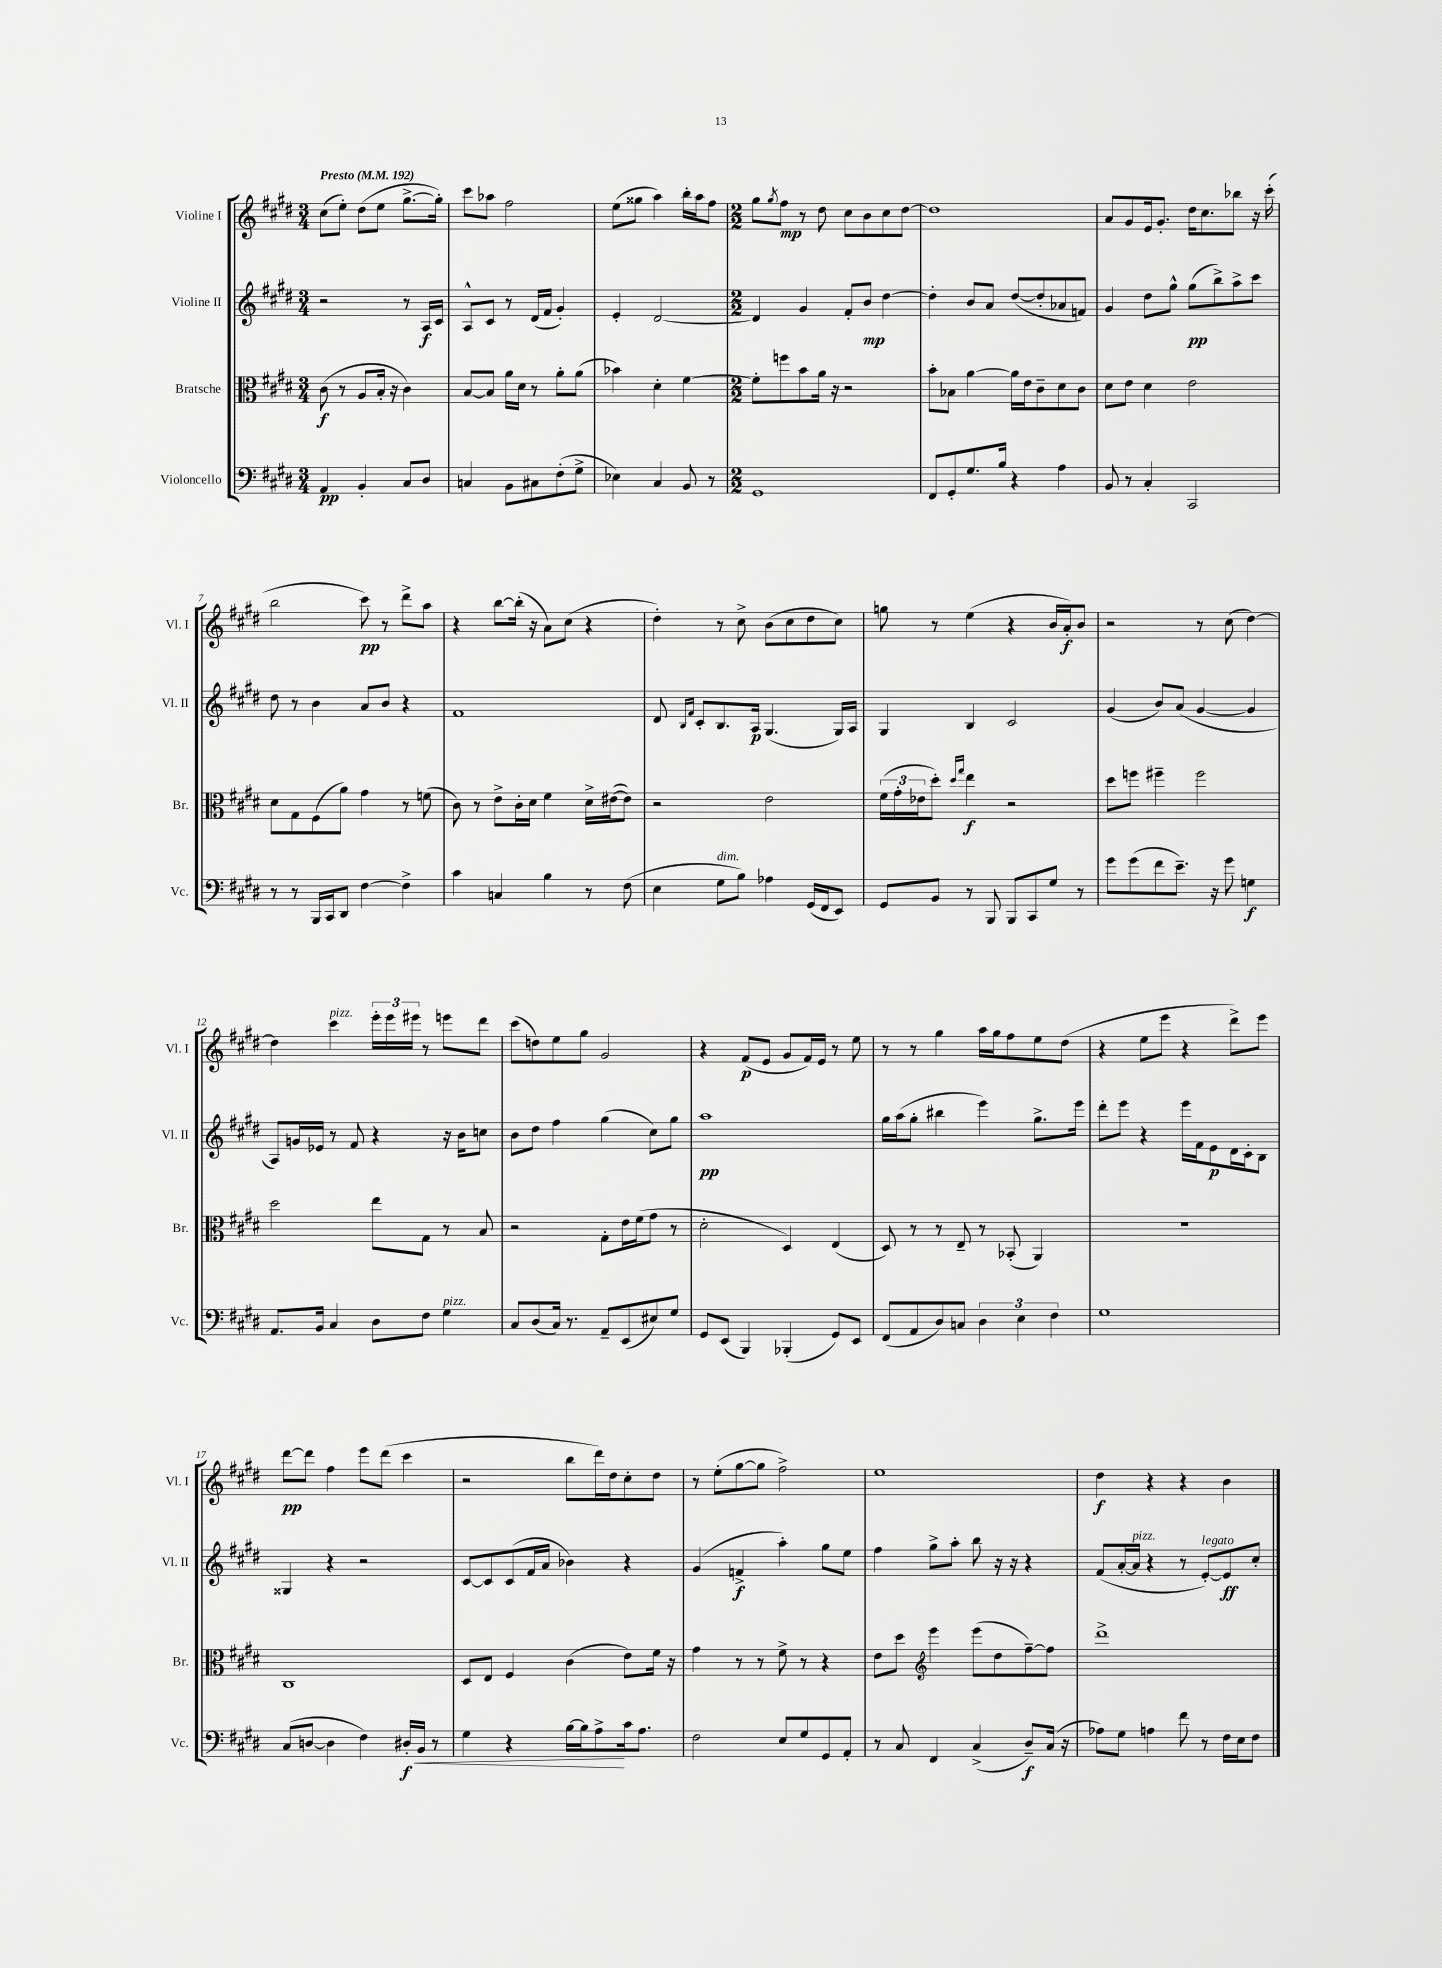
<<
\new StaffGroup <<
\new Staff = "s0" \with { instrumentName = "Violine I" shortInstrumentName = "Vl. I" } {
    \clef treble \key e \major \numericTimeSignature \time 3/4 \tempo "Presto" 4 = 192
    cis''8( e''8-.) dis''8( e''8 gis''8.~-> gis''16-.) |
    cis'''8 aes''8 fis''2 |
    e''8( gisis''8 a''4) b''16-. a''16 fis''8 |
    \numericTimeSignature \time 2/2 gis''8 \acciaccatura { gis''8 } fis''8\mp r8 dis''8 cis''8 b'8 cis''8 dis''8~ |
    dis''1 |
    a'8 gis'8 e'16 gis'8.-. dis''16 cis''8. bes''8 r16 cis'''16-.( |
    b''2 cis'''8\pp) r8 dis'''8-> a''8 |
    r4 b''8~ b''16-.( r16 a'8) cis''8( r4 |
    dis''4-.) r8 cis''8-> b'8( cis''8 dis''8 cis''8) |
    g''8 r8 e''4( r4 b'16 a'16-.\f) b'8 |
    r2 r8 cis''8( dis''4~) |
    dis''4 cis'''4^\markup { \italic "pizz." } \tuplet 3/2 { e'''16-. e'''16 eis'''16 } r8 e'''8 dis'''8 |
    cis'''8( d''8) e''8 gis''8 gis'2 |
    r4 fis'8\p( e'8 gis'8 fis'16) e'16 r8 e''8 |
    r8 r8 gis''4 a''16 gis''16 fis''8 e''8 dis''8( |
    r4 e''8 e'''8 r4 dis'''8->) e'''8 |
    dis'''8~\pp dis'''8 fis''4 e'''8 dis'''8( cis'''4 |
    r2 b''8 dis'''16) dis''16 cis''8-. dis''8 |
    r8 e''8-.( gis''8~ gis''8 fis''2->) |
    e''1 |
    dis''4\f r4 r4 b'4 \bar "|." |
}
\new Staff = "s1" \with { instrumentName = "Violine II" shortInstrumentName = "Vl. II" } {
    \clef treble \key e \major \numericTimeSignature \time 3/4
    r2 r8 a16\f cis'16 |
    a8-^ cis'8 r8 dis'16( fis'16 gis'4-.) |
    e'4-. dis'2~ |
    \numericTimeSignature \time 2/2 dis'4 gis'4 fis'8-. b'8\mp dis''4~ |
    dis''4-. b'8 a'8 dis''8~( dis''8-. aes'8 f'8) |
    gis'4 dis''8 gis''8-^ gis''8\pp( b''8->) a''8-> cis'''8 |
    dis''8 r8 b'4 a'8 b'8 r4 |
    fis'1 |
    dis'8 \grace { b16 fis'16 } cis'8-. b8. a16\p gis4.( gis16) a16 |
    gis4 b4 cis'2 |
    gis'4( b'8) a'8( gis'4~ gis'4 |
    a8) g'16 ees'16 r8 fis'8 r4 r16 b'16 c''8 |
    b'8 dis''8 fis''4 gis''4( cis''8) gis''8 |
    a''1\pp |
    gis''16 a''16( gis''8-. bis''4 e'''4) gis''8.-> e'''16 |
    dis'''8-. e'''8 r4 e'''16 fis'16 e'8\p dis'16 cis'16-. b8 |
    gisis4 r4 r2 |
    cis'8~ cis'8 cis'8( fis'16 a'16 bes'4) r4 |
    gis'4( f'4->\f a''4-.) gis''8 e''8 |
    fis''4 gis''8-> a''8-. b''8 r16 r16 r4 |
    fis'8( a'16~-. a'16^\markup { \italic "pizz." } r4 r8 e'8~-.^\markup { \italic "legato" }) e'8\ff cis''8-. \bar "|." |
}
\new Staff = "s2" \with { instrumentName = "Bratsche" shortInstrumentName = "Br." } {
    \clef alto \key e \major \numericTimeSignature \time 3/4
    cis'8\f( r8 a8 b16-. r16 cis'4) |
    b8~ b8 a'16 dis'16 r8 a'8-. a'8( |
    bes'4) dis'4-. fis'4~ |
    \numericTimeSignature \time 2/2 fis'8-. f''8 b'8 a'16 r16 r2 |
    b'8-. bes8 a'4~ a'16 e'16 cis'8-- dis'8 cis'8 |
    dis'8 e'8 dis'4 e'2 |
    dis'8 gis8 fis8( a'8) gis'4 r8 f'8( |
    cis'8) r8 e'8-> cis'16-. dis'16 fis'4 dis'16-> eis'16~( eis'8) |
    r2 e'2 |
    \tuplet 3/2 { fis'16( gis'16-. ees'16 } dis''8-.) \grace { dis''16 gis''16 } e''4\f r2 |
    dis''8 f''8 fis''4-- fis''2 |
    dis''2 e''8 gis8 r8 b8 |
    r2 gis8-. e'16 fis'16( gis'8 r8 |
    dis'2-. dis4) e4( |
    dis8) r8 r8 e8-- r8 bes,8-.( a,4) |
    R1 |
    cis1 |
    dis8 e8 fis4 cis'4( e'8) fis'16 r16 |
    gis'4 r8 r8 fis'8-> r8 r4 |
    e'8 dis''8 \clef treble e'''4 e'''8( dis''8 fis''8~--) fis''8 |
    dis'''1-> \bar "|." |
}
\new Staff = "s3" \with { instrumentName = "Violoncello" shortInstrumentName = "Vc." } {
    \clef bass \key e \major \numericTimeSignature \time 3/4
    a,4\pp b,4-. cis8 dis8 |
    c4 b,8 cis8 fis8-.( gis8-> |
    ees4) cis4 b,8 r8 |
    \numericTimeSignature \time 2/2 gis,1 |
    fis,8 gis,8-. gis8. b16 r4 a4 |
    b,8 r8 cis4-. cis,2 |
    r8 r8 b,,16 cis,16 dis,8 fis4~ fis4-> |
    cis'4 c4 b4 r8 fis8( |
    e4 gis8^\markup { \italic "dim." } b8) aes4 gis,16( fis,16 e,8) |
    gis,8 b,8 r8 b,,8 b,,8 cis,8 gis8 r8 |
    gis'8 gis'8( fis'8 e'8.--) r16 gis'8 g4\f |
    a,8. b,16 cis4 dis8 fis8 gis4^\markup { \italic "pizz." } |
    cis8 dis8( cis16) r8. a,8-- e,8( eis8) gis8 |
    gis,8 e,8( b,,4) bes,,4-.( gis,8) e,8 |
    fis,8( a,8 dis8) c8 \tuplet 3/2 { dis4 e4 fis4 } |
    gis1 |
    cis8( d8~ d4 fis4) dis16-.\f\< b,16 r8 |
    gis4 r4 b16~ b16 a8->\! cis'16 a8. |
    fis2 e8 gis8 gis,8 a,8-. |
    r8 cis8 fis,4 cis4->( dis8--\f) cis16( r16 |
    aes8) gis8 a4 fis'8 r8 fis16 e16 fis8 \bar "|." |
}
>>
>>
